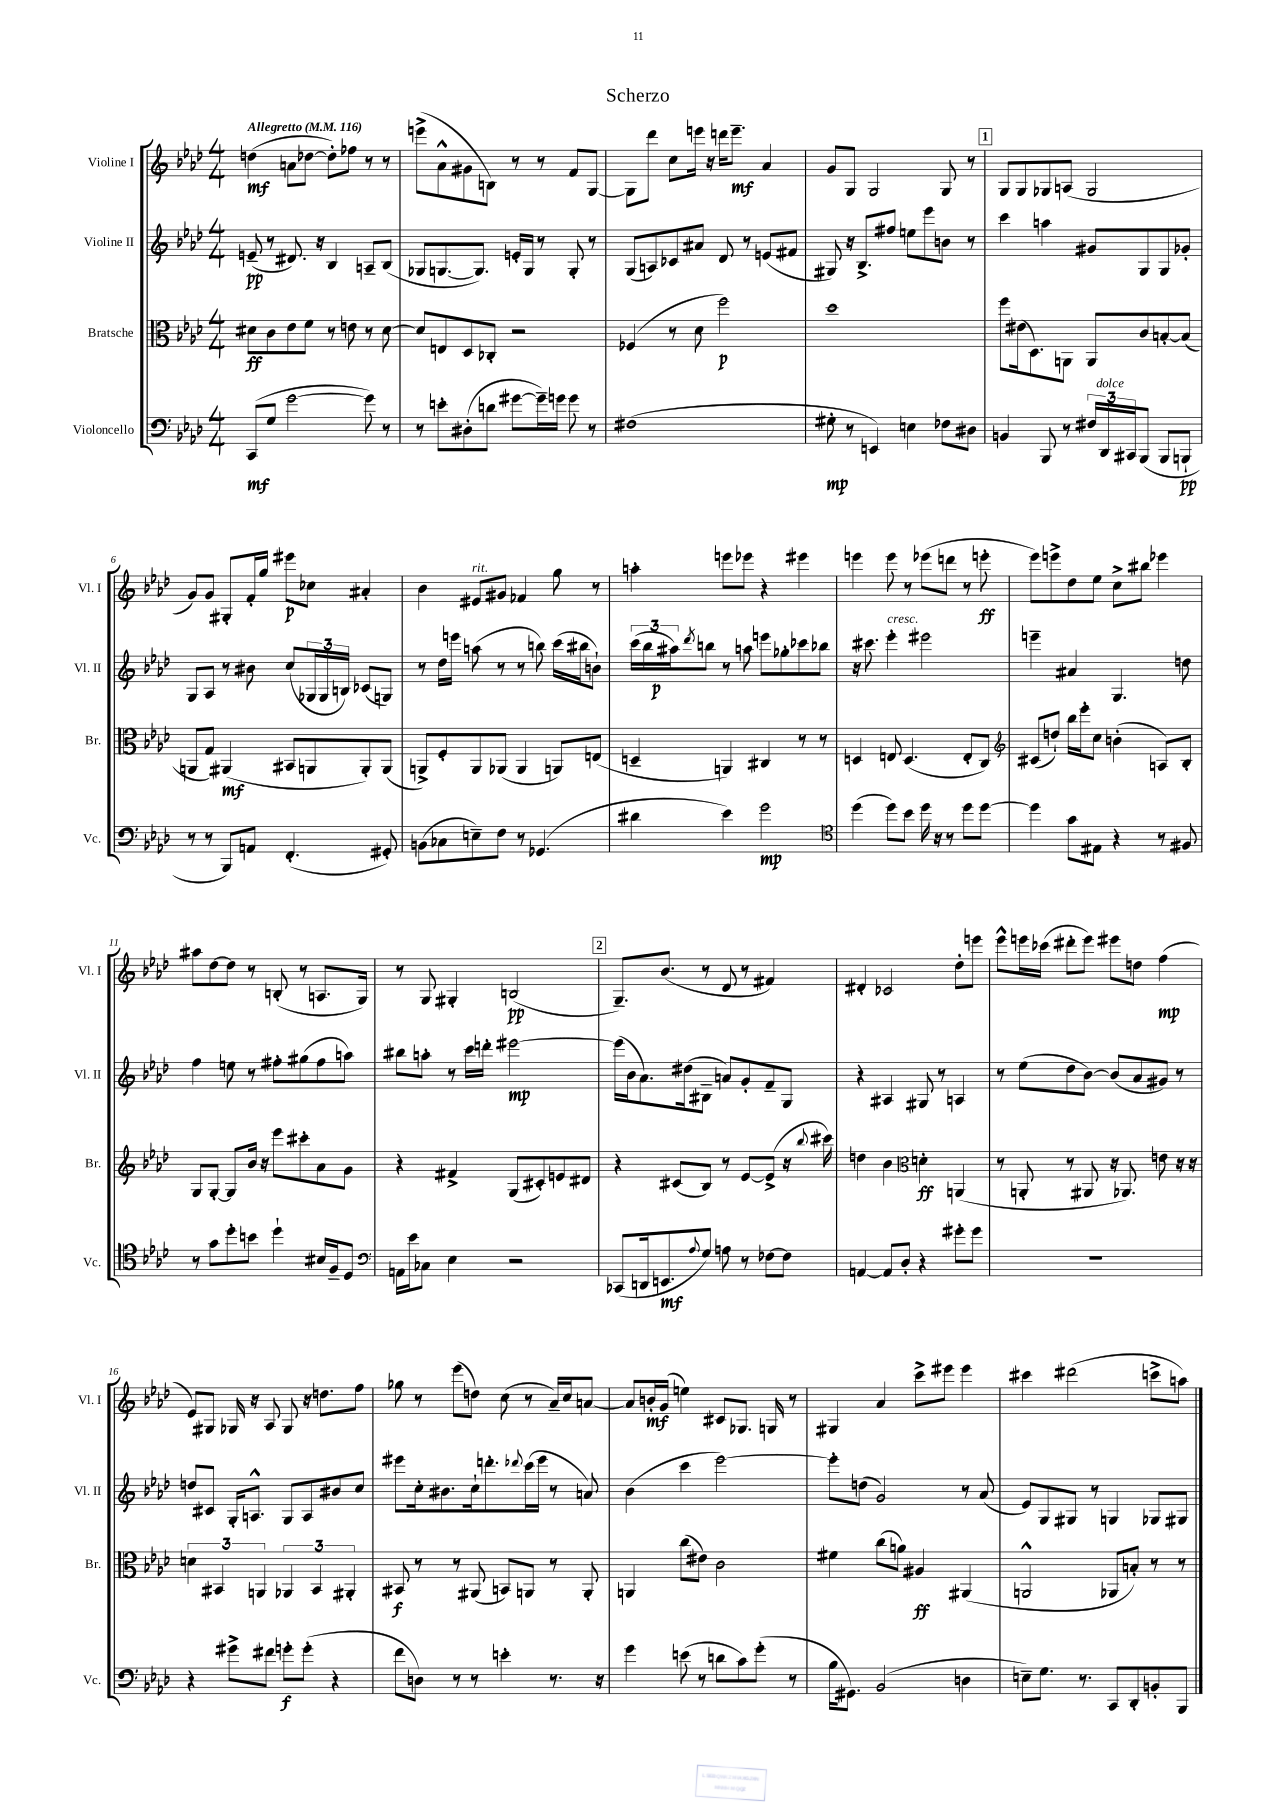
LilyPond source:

\header { title = "Scherzo" }
<<
\new StaffGroup <<
\new Staff = "s0" \with { instrumentName = "Violine I" shortInstrumentName = "Vl. I" } {
    \clef treble \key aes \major \numericTimeSignature \time 4/4 \tempo "Allegretto" 4 = 116
    d''4\mf( a'8 des''8~ des''8-.) fes''8 r8 r8 |
    e'''8->( aes'8-^ gis'8 b8) r8 r8 f'8 g8~ |
    g8 des'''8 c''8 e'''16 r16 d'''16 e'''8.--\mf aes'4 |
    g'8 g8 g2 g8 r8 |
    \mark \markup { \box "1" } g8 g8 ges8 a8( ges2 |
    g'8) g'8 gis8-. f'16-. g''16 eis'''8\p ces''8 ais'4-. |
    bes'4 eis'8^\markup { \italic "rit." } gis'8 fes'4 g''8 r8 |
    a''4-. e'''8 ees'''8 r4 eis'''4 |
    e'''4 e'''8 r8 ees'''8( d'''8 r8 e'''8-.\ff |
    ees'''8) e'''8-> des''8 ees''8 c''8-> bis''8 ees'''4 |
    ais''8 des''8~ des''8 r8 b8-.( r8 a8. g16) |
    r8 g8 gis4-. b2\pp( |
    \mark \markup { \box "2" } g8.--) bes'8.( r8 des'8 r8 fis'4) |
    dis'4-. ces'2 des''8-. e'''8 |
    ees'''8-^ e'''16 ces'''16( dis'''8-. e'''8) eis'''8 d''8 f''4\mp( |
    ees'8) gis8 ges16 r16 aes8 ges8 r16 d''8. f''8 |
    ges''8 r8 ees'''8( d''8) c''8( r8 aes'16--) c''16 a'8~ |
    a'8 b'16-.\mf g'16( e''4) cis'8 ges8. g16 r8 |
    gis4 aes'4 c'''8-> eis'''8 eis'''4 |
    cis'''4 dis'''2( c'''8-> a''8) \bar "|." |
}
\new Staff = "s1" \with { instrumentName = "Violine II" shortInstrumentName = "Vl. II" } {
    \clef treble \key aes \major \numericTimeSignature \time 4/4
    e'8--\pp( r8 dis'8.) r16 bes4 a8-- bes8( |
    ges8 g8.~ g8.) e'16-. g16 r8 g8-. r8 |
    g8( a8) ces'8 ais'8 des'8 r8 e'8( fis'8 |
    gis8) r16 bes8.-> fis''8 e''8 ees'''8 b'8 r8 |
    \mark \markup { \box "1" } c'''4 a''4 gis'8 g8 g8 ges'8-. |
    g8 aes8 r8 bis'8 c''8( \tuplet 3/2 { ges16 ges16 b16) } ces'8( g8) |
    r8 des''16 e'''16 a''8( r8 r8 b''8) c'''16( bis''16 b'8-!) |
    \tuplet 3/2 { c'''16( bes''16 ais''16\p) } \acciaccatura { des'''8 } b''8 r8 a''8 e'''8 ges''8-. ces'''8 bes''8 |
    r16 cis'''8. ees'''4-.^\markup { \italic "cresc." } eis'''2 |
    e'''4-- ais'4 g4. d''8 |
    f''4 e''8 r8 fis''8-. gis''8( fis''8 a''8) |
    bis''8 a''8-. r8 c'''16 d'''16-. eis'''2~\mp |
    \mark \markup { \box "2" } eis'''16( bes'16 aes'8.) dis''16( bis8-- a'8) g'8-. f'8-- g8 |
    r4 ais4 gis8 r8 a4 |
    r8 ees''8( des''8 bes'8~) bes'8( aes'8 gis'8) r8 |
    d''8 cis'8 g16-. a8.-^ g8 a8 bis'8 c''8 |
    eis'''8 c''16-. bis'8. c''16-! d'''8.-. \appoggiatura { des'''8 } c'''16( eis'''16 r8 a'8) |
    bes'4( c'''4 ees'''2~) |
    ees'''8-. d''8( g'2) r8 aes'8( |
    ees'8) g8 gis8 r8 g4 ges8 gis8 \bar "|." |
}
\new Staff = "s2" \with { instrumentName = "Bratsche" shortInstrumentName = "Br." } {
    \clef alto \key aes \major \numericTimeSignature \time 4/4
    dis'8\ff c'8 ees'8 f'8 r8 e'8 r8 dis'8~ |
    dis'8 e8 des8 ces8-. r2 |
    fes4( r8 des'8 f''2\p) |
    des''1 |
    \mark \markup { \box "1" } f''8 eis'16( des8.) a,8 a,8 c'8 b8~-. b8( |
    a,8 g8) ais,4\mf( bis,8 a,8 a,8-.) a,8( |
    a,8->) f8-. a,8 aes,8( aes,4 a,8) e8( |
    d4-- a,4) cis4 r8 r8 |
    d4 e8 d4.( e8-. c8) |
    \clef treble cis'8( d''8-!) bes''16 ees'''16-. c''8 b'4-.( a8) bes8-. |
    g8 g8~-. g8 bes'16 r16 ees'''8 cis'''8-. aes'8 g'8 |
    r4 fis'4-> g8( cis'8-.) e'8 dis'8 |
    \mark \markup { \box "2" } r4 cis'8( bes8) r8 ees'8~ ees'8->( r16 \appoggiatura { bes''8 } cis'''16) |
    d''4 bes'4 \clef alto d'4-.\ff a,4( |
    r8 a,8-. r8 ais,8 r16 aes,8.) e'8 r16 r16 |
    \tuplet 3/2 { d'4 bis,4 a,4 } \tuplet 3/2 { aes,4 bis,4 ais,4-. } |
    bis,8\f r8 r8 ais,8( b,8) a,8 r8 a,8-. |
    a,4 c''8( eis'8) c'2 |
    fis'4 c''8( a'8) ais4\ff ais,4( |
    a,2-^ aes,8 b8-.) r8 r8 \bar "|." |
}
\new Staff = "s3" \with { instrumentName = "Violoncello" shortInstrumentName = "Vc." } {
    \clef bass \key aes \major \numericTimeSignature \time 4/4
    c,8\mf( g8 g'2~ g'8) r8 |
    r8 e'8-. dis8-.( d'8 gis'8~ gis'16--) g'16 g'8 r8 |
    fis1( |
    gis8-.\mp r8 e,4) e4 fes8 dis8 |
    \mark \markup { \box "1" } b,4 bes,,8 r8 \tuplet 3/2 { fis16 des,16^\markup { \italic "dolce" } cis,16 } bes,,8( bes,,8 b,,8-!\pp |
    r8 r8 bes,,8) a,8 f,4.-.( gis,8-.) |
    b,8( ces8 e8--) f8 r8 ges,4.( |
    dis'4 ees'4) g'2\mp |
    \clef tenor des''4( des''8) bes'8 des''16 r16 r8 des''8 des''8~ |
    des''4 g'8 eis8 r4 r8 fis8 |
    r8 g'8 des''8-. b'8 des''4-! bis16 f16-- des8 |
    \clef bass a,16 ees'16 ces8 ees4 r2 |
    \mark \markup { \box "2" } ces,8( d,16 e,8.\mf \appoggiatura { aes8 } g8) a8 r8 fes8~ fes8 |
    a,4~ a,8 des8-. r4 gis'8-. gis'8 |
    R1 |
    r4 gis'8-> fis'8 g'8-.\f g'8-.( r4 |
    f'8 d8) r8 r8 e'4-. r8. r16 |
    g'4 e'8( r8 d'8 c'8) g'8-.( r8 |
    bes16 gis,8.) bes,2( d4 |
    e8--) g8. r8. c,8 des,8-. b,8-. bes,,8 \bar "|." |
}
>>
>>
